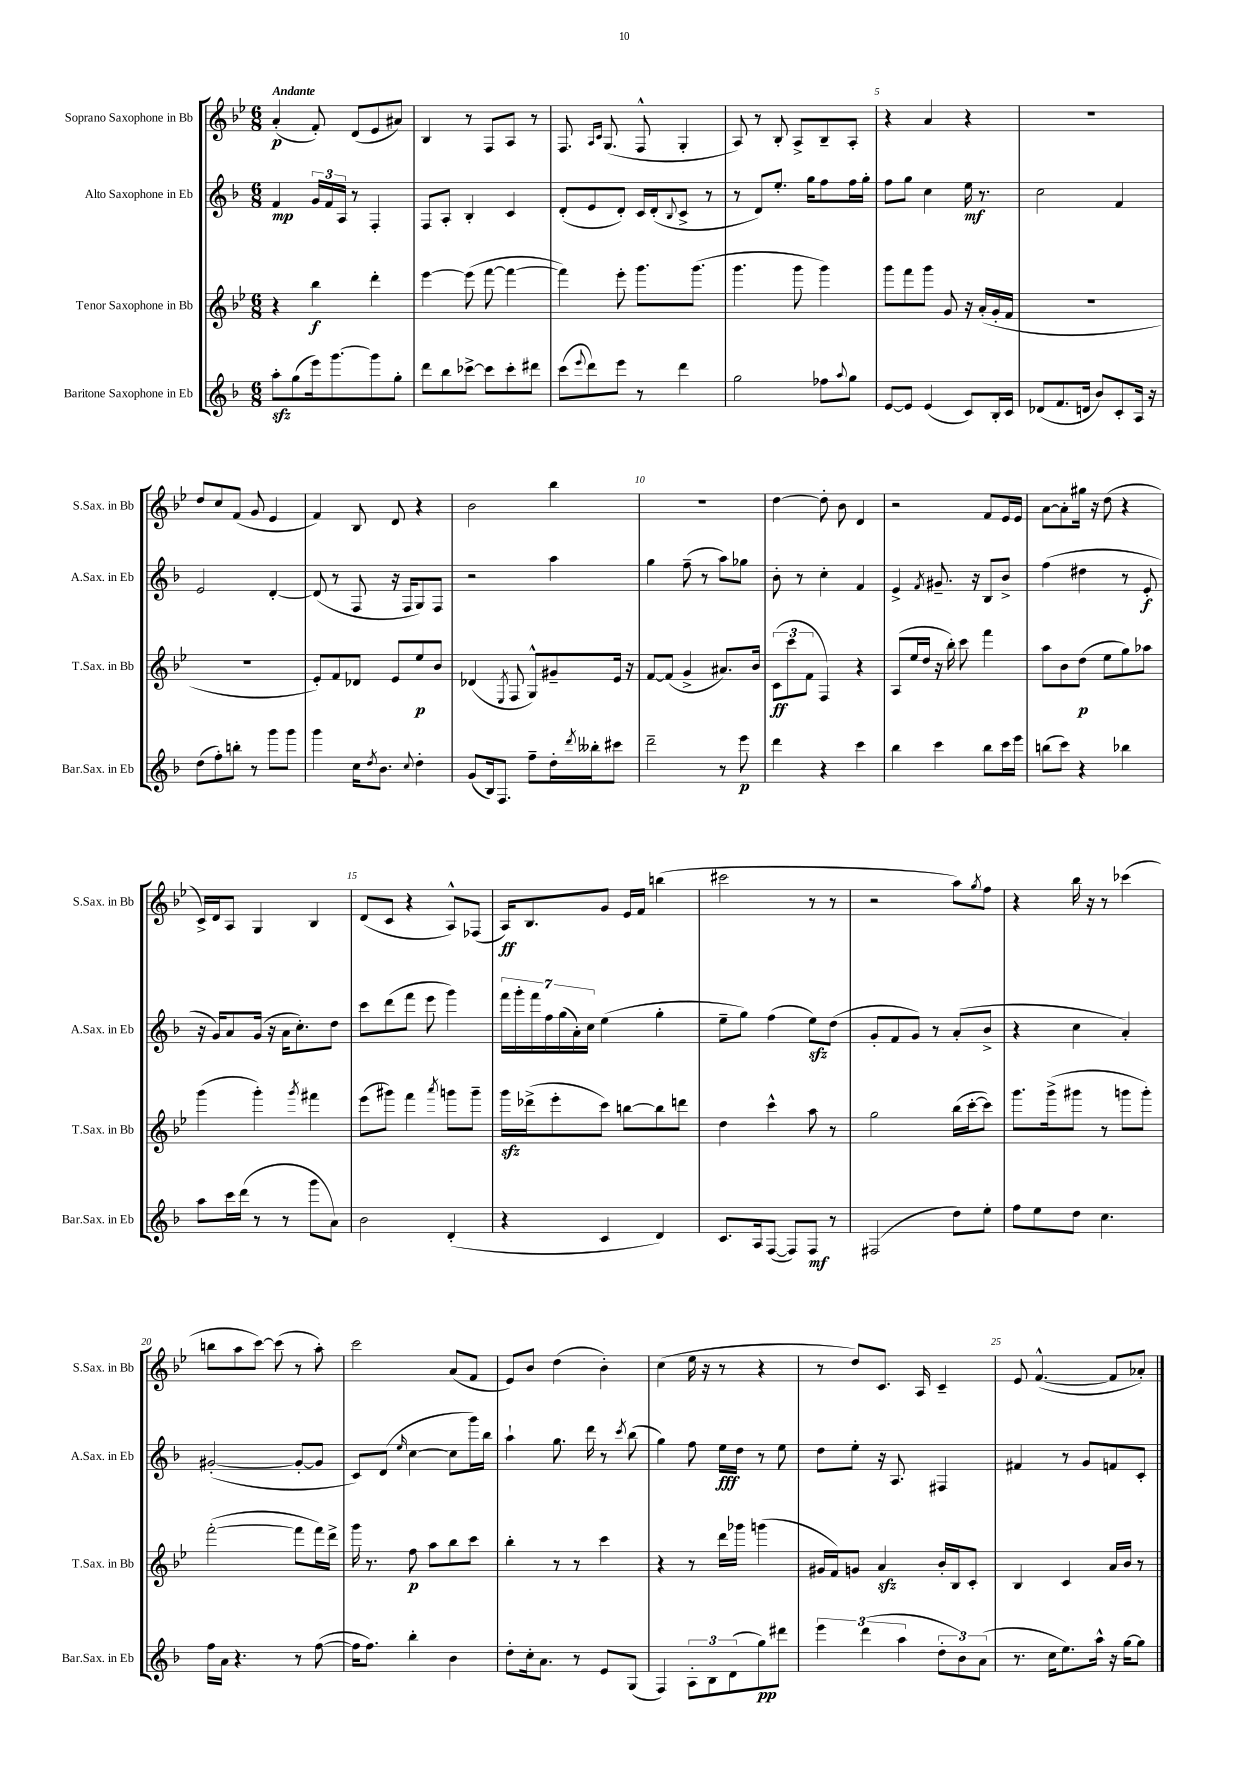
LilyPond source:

<<
\new StaffGroup <<
\new Staff = "s0" \with { instrumentName = "Soprano Saxophone in Bb" shortInstrumentName = "S.Sax. in Bb" } {
    \clef treble \key bes \major \numericTimeSignature \time 6/8 \tempo "Andante"
    a'4-.\p( f'8-.) d'8( ees'8 ais'8) |
    bes4 r8 f8 a8 r8 |
    f8. \grace { a16 c'16 } g8.( f8-^ g4-. |
    a8) r8 bes8-. a8-> bes8-- a8-. |
    r4 a'4 r4 |
    R2. |
    d''8 c''8 f'8( g'8 ees'4 |
    f'4) bes8 d'8 r4 |
    bes'2 bes''4 |
    R2. |
    d''4~ d''8-. bes'8 d'4 |
    r2 f'8 ees'16 ees'16 |
    a'8~ a'8-. gis''16 r16 d''8( r4 |
    c'16->) d'16 a8 g4 bes4 |
    d'8( c'8 r4 a8-^) fes8( |
    a16\ff) bes8. g'8 ees'16 f'16 b''4( |
    cis'''2 r8 r8 |
    r2 a''8) \acciaccatura { g''8 } f''8 |
    r4 bes''16 r16 r8 ces'''4( |
    b''8 a''8 c'''8~) c'''8( r8 a''8-.) |
    c'''2 a'8( f'8 |
    ees'8) bes'8 d''4( bes'4-.) |
    c''4( ees''16 r16 r8 r4 |
    r8 d''8) c'8. a16 c'4-- |
    ees'8 f'4.~-^( f'8 aes'8-.) \bar "|." |
}
\new Staff = "s1" \with { instrumentName = "Alto Saxophone in Eb" shortInstrumentName = "A.Sax. in Eb" } {
    \clef treble \key f \major \numericTimeSignature \time 6/8
    f'4\mp \tuplet 3/2 { g'16 f'16 a16 } r8 f4-. |
    f8 a8-. bes4-. c'4 |
    d'8-.( e'8 d'8-.) c'16 d'16-.( \appoggiatura { bes8 } c'8-> r8 |
    r8 d'8) e''8.-. g''16 f''8 f''16 g''16-. |
    f''8 g''8 c''4 e''16\mf r8. |
    c''2 f'4 |
    e'2 d'4~-. |
    d'8( r8 f8 r16 f16 g8) f8 |
    r2 a''4 |
    g''4 f''8--( r8 a''8) ges''8 |
    bes'8-. r8 c''4-. f'4 |
    e'4-> \acciaccatura { f'8 } gis'8.-- r16 bes8 bes'8-> |
    f''4( dis''4 r8 e'8-.\f |
    r16 g'16) a'8 g'16( r16 a'16 c''8.-.) d''8 |
    c'''8 d'''8( f'''8 e'''8 g'''4) |
    \tuplet 7/4 { f'''16 g'''16-. f'''16 f''16 g''16( a'16-.) c''16 } e''4( g''4-. |
    e''8-- g''8) f''4( e''8\sfz) d''8( |
    g'8-. f'8 g'8) r8 a'8-.( bes'8-> |
    r4 c''4 a'4-.) |
    gis'2~-.( gis'8~-. gis'8 |
    c'8) d'8( \grace { e''16 } c''4~ c''8 g'''16) bes''16 |
    a''4-! g''8. d'''16 r8 \acciaccatura { c'''8 } bes''8( |
    g''4) f''8 e''16\fff d''16 r8 e''8 |
    d''8 e''8-. r16 a8. fis4 |
    fis'4 r8 g'8 f'8 c'8-. \bar "|." |
}
\new Staff = "s2" \with { instrumentName = "Tenor Saxophone in Bb" shortInstrumentName = "T.Sax. in Bb" } {
    \clef treble \key bes \major \numericTimeSignature \time 6/8
    r4 bes''4\f d'''4-. |
    ees'''4~ ees'''8( f'''8~ f'''4~ |
    f'''4) ees'''8-. g'''8. g'''8.( |
    g'''4. g'''8 g'''4) |
    g'''8 f'''8 g'''8 g'8 r16 a'16-.( g'16-. f'16 |
    R2. |
    R2. |
    ees'8-.) f'8 des'8 ees'8 ees''8\p bes'8 |
    des'4( \acciaccatura { ees8 } f8 g8-^) gis'8-- ees'16 r16 |
    f'8~ f'8( g'4-> ais'8.) bes'16 |
    \tuplet 3/2 { c'8\ff( c'''8 f'8 } f4) r4 |
    a8( ees''16 d''16 r16 bes''16-.) c'''8 f'''4 |
    a''8 bes'8 d''8\p( ees''8 g''8) aes''8 |
    g'''4( g'''4-.) \acciaccatura { g'''8 } fis'''4 |
    ees'''8( gis'''8) f'''4 \acciaccatura { a'''8 } g'''8 g'''8-- |
    g'''16\sfz des'''16->( ees'''8-. c'''8) b''8~ b''8 d'''8 |
    d''4 c'''4-^ a''8 r8 |
    g''2 bes''16( c'''16~-. c'''8) |
    g'''8. g'''16->( gis'''8 r8 g'''8 g'''8-.) |
    f'''2~-.( f'''8 f'''16) d'''16-> |
    g'''16 r8. f''8\p a''8 bes''8 c'''8 |
    bes''4-. r8 r8 c'''4 |
    r4 r8 d'''16 ges'''16 g'''4( |
    gis'16 f'16) g'8 a'4\sfz bes'16-. bes16 c'8-. |
    bes4 c'4 a'16 bes'16 r8 \bar "|." |
}
\new Staff = "s3" \with { instrumentName = "Baritone Saxophone in Eb" shortInstrumentName = "Bar.Sax. in Eb" } {
    \clef treble \key f \major \numericTimeSignature \time 6/8
    a''8-.\sfz g''8( e'''16) g'''8.~ g'''8 g''8-. |
    d'''8 bes''8 ces'''8~-> ces'''8 ces'''8-. dis'''8 |
    c'''8( \appoggiatura { e'''8 } d'''8) e'''8 r8 d'''4 |
    g''2 fes''8 \appoggiatura { a''8 } g''8 |
    e'8~ e'8 e'4( c'8) bes16-. c'16 |
    des'8( f'8. d'16 bes'8) c'8-. a16 r16 |
    d''8( f''8-.) b''8-. r8 g'''8 g'''8 |
    g'''4 c''16 \acciaccatura { d''8 } bes'8. \appoggiatura { c''8 } d''4-. |
    g'8( bes16) f8. f''8-- d''16-. \acciaccatura { d'''8 } beses''16-. cis'''8 |
    d'''2-- r8 e'''8\p |
    d'''4 r4 c'''4 |
    bes''4 c'''4 bes''8 c'''16 e'''16 |
    b''8( c'''8) r4 bes''4 |
    a''8 c'''16 d'''16( r8 r8 g'''8 a'8) |
    bes'2 d'4-.( |
    r4 c'4 d'4) |
    c'8. a16 f8~( f8) f8\mf r8 |
    fis2( d''8) e''8-. |
    f''8 e''8 d''8 c''4. |
    f''16 a'16 r4. r8 f''8~( |
    f''16 f''8.) bes''4-. bes'4 |
    d''8-. c''16-. a'8. r8 e'8 g8( |
    f4) \tuplet 3/2 { a8-. bes8 d'8( } g''8\pp) dis'''8 |
    \tuplet 3/2 { e'''4 d'''4( a''4 } \tuplet 3/2 { d''8-. bes'8) a'8( } |
    r8. c''16 e''8.) a''16-^ r16 g''16~ g''8 \bar "|." |
}
>>
>>
\layout { \context { \Score \override BarNumber.break-visibility = ##(#f #t #t) barNumberVisibility = #(every-nth-bar-number-visible 5) } }
